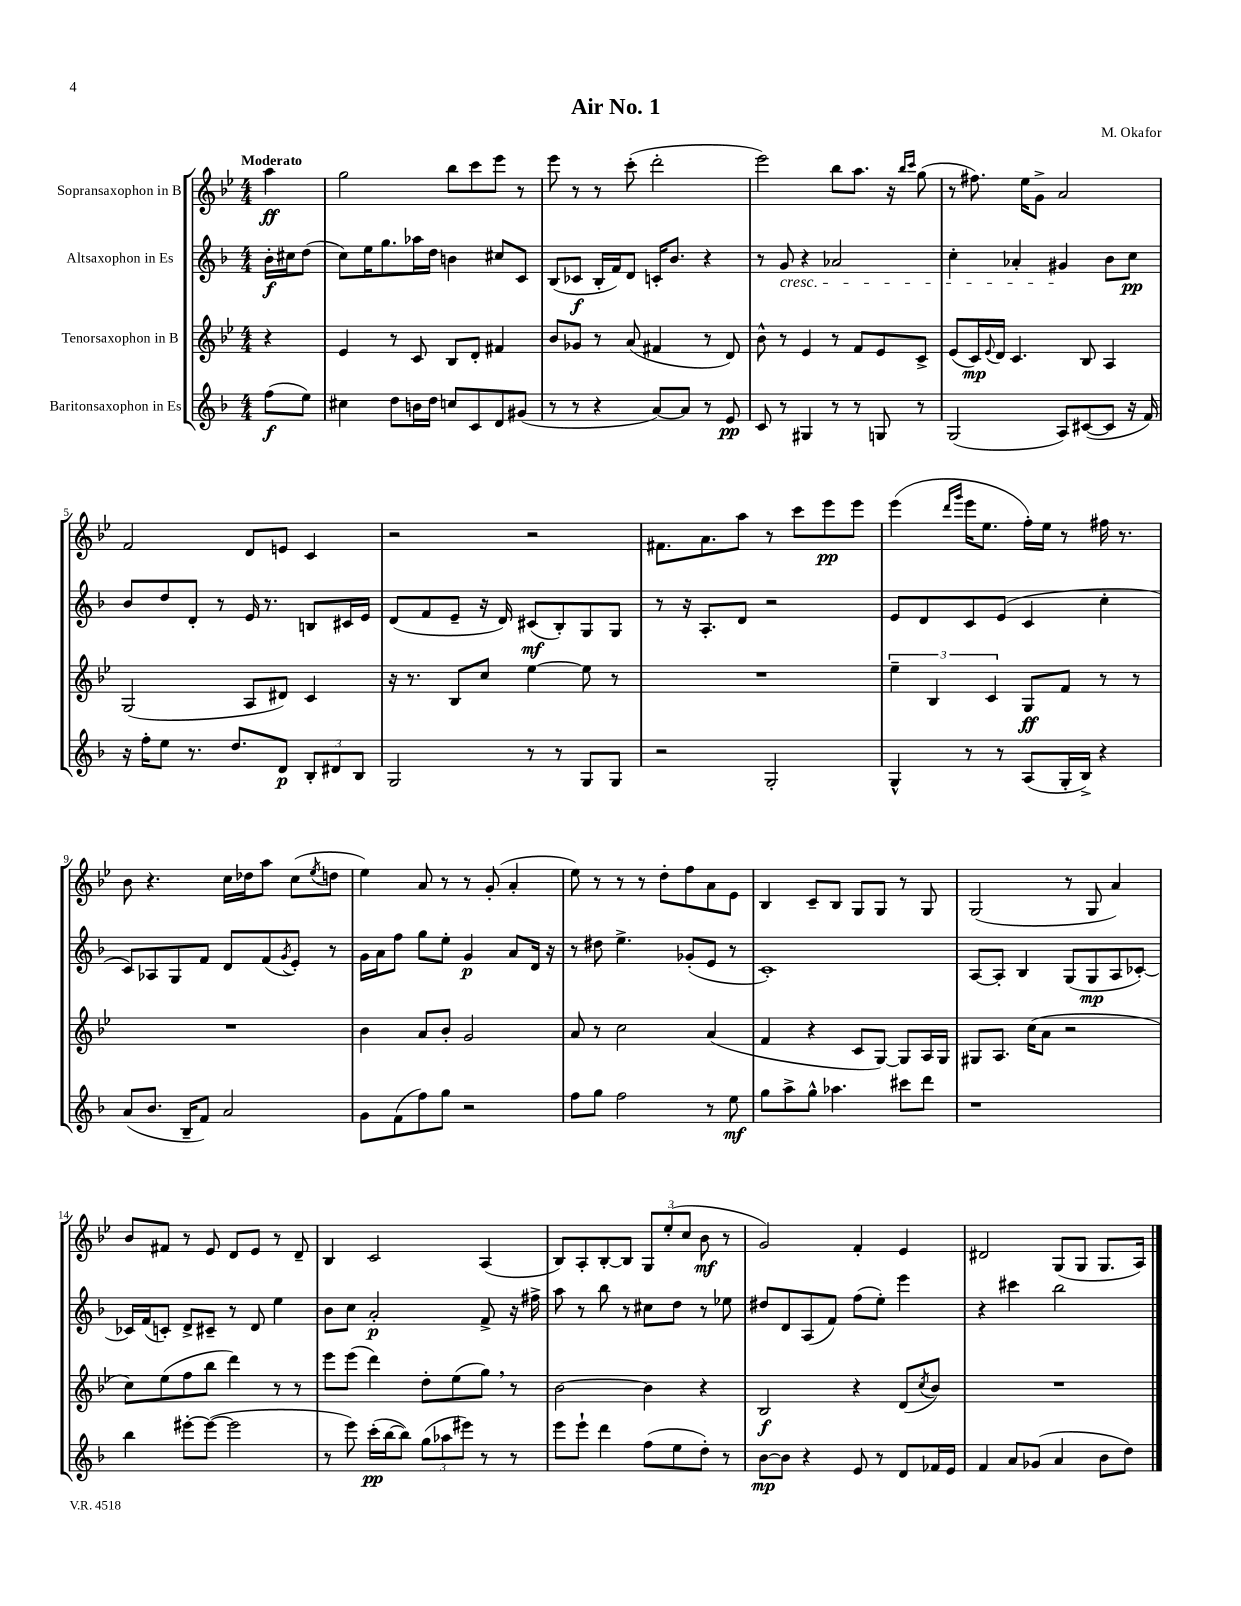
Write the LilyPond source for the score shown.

\header { title = "Air No. 1" composer = "M. Okafor" }
<<
\new StaffGroup <<
\new Staff = "s0" \with { instrumentName = "Sopransaxophon in B" } {
    \clef treble \key bes \major \numericTimeSignature \time 4/4 \partial 4 \tempo "Moderato"
    a''4\ff |
    g''2 bes''8 c'''8 ees'''8 r8 |
    ees'''8 r8 r8 c'''8-.( d'''2-. |
    ees'''2) bes''8 a''8. r16 \grace { bes''16 c'''16 } g''8( |
    r8 fis''8.) ees''16 g'8-> a'2 |
    f'2 d'8 e'8 c'4 |
    r2 r2 |
    fis'8. a'8. a''8 r8 c'''8 ees'''8\pp ees'''8 |
    ees'''4( \grace { d'''16 g'''16 } ees'''16 ees''8. f''16-.) ees''16 r8 fis''16 r8. |
    bes'8 r4. c''16 des''16 a''8 c''8( \acciaccatura { ees''8 } d''8 |
    ees''4) a'8 r8 r8 g'8-.( a'4-. |
    ees''8) r8 r8 r8 d''8-. f''8 a'8 ees'8 |
    bes4 c'8-- bes8 g8 g8 r8 g8 |
    g2( r8 g8 a'4) |
    bes'8 fis'8 r8 ees'8 d'8 ees'8 r8 d'8-- |
    bes4 c'2 a4( |
    bes8) a8-. bes8~-. bes8 \tuplet 3/2 { g8 ees''8-.( c''8 } bes'8\mf r8 |
    g'2) f'4-. ees'4 |
    dis'2 g8( g8 g8. a16) \bar "|." |
}
\new Staff = "s1" \with { instrumentName = "Altsaxophon in Es" } {
    \clef treble \key f \major \numericTimeSignature \time 4/4 \partial 4
    bes'16-.\f cis''16 d''8( |
    c''8) e''16 g''8. aes''16 d''16 b'4 cis''8 c'8 |
    bes8( ces'8\f bes16-. f'16) d'8 c'16-. bes'8. r4 |
    r8 g'8\cresc r4 aes'2 |
    c''4-. aes'4-. gis'4\! bes'8 c''8\pp |
    bes'8 d''8 d'8-. r8 e'16 r8. b8 cis'16 e'16 |
    d'8( f'8 e'8-- r16 d'16) cis'8\mf( bes8-.) g8 g8 |
    r8 r16 a8.-. d'8 r2 |
    e'8 d'8 c'8 e'8( c'4 c''4-. |
    c'8) aes8 g8 f'8 d'8 f'8( \acciaccatura { g'8 } e'8-.) r8 |
    g'16 a'16 f''8 g''8 e''8-. g'4\p a'8 d'16 r16 |
    r8 dis''8 e''4.-> ges'8-.( e'8 r8 |
    c'1-.) |
    a8~ a8-. bes4 g8( g8\mp a8 ces'8~-.) |
    ces'16 f'16( c'8-.) d'8-> cis'8-- r8 d'8 e''4 |
    bes'8 c''8 a'2-.\p f'8-> r16 fis''16-> |
    a''8 r8 bes''8 r8 cis''8 d''8 r8 ees''8 |
    dis''8 d'8 a8( f'8) f''8( e''8-.) e'''4 |
    r4 cis'''4 bes''2 \bar "|." |
}
\new Staff = "s2" \with { instrumentName = "Tenorsaxophon in B" } {
    \clef treble \key bes \major \numericTimeSignature \time 4/4 \partial 4
    r4 |
    ees'4 r8 c'8 bes8 d'8-. fis'4 |
    bes'8 ges'8 r8 a'8( fis'4 r8 d'8) |
    bes'8-^ r8 ees'4 r8 f'8 ees'8 c'8-> |
    ees'8( c'16\mp) \appoggiatura { ees'8 } d'16 c'4. bes8 a4 |
    g2( a8 dis'8) c'4 |
    r16 r8. bes8 c''8 ees''4~ ees''8 r8 |
    R1 |
    \tuplet 3/2 { ees''4-- bes4 c'4 } g8\ff f'8 r8 r8 |
    R1 |
    bes'4 a'8 bes'8-. g'2 |
    a'8 r8 c''2 a'4( |
    f'4 r4 c'8 g8~) g8 a16 g16 |
    gis8 a8. c''16( a'8 r2 |
    c''8) ees''8( f''8 bes''8 d'''4) r8 r8 |
    ees'''8 ees'''8( d'''4) d''8-. ees''8( g''8) \breathe r8 |
    bes'2~ bes'4 r4 |
    bes2\f r4 d'8( \acciaccatura { c''8 } bes'8) |
    R1 \bar "|." |
}
\new Staff = "s3" \with { instrumentName = "Baritonsaxophon in Es" } {
    \clef treble \key f \major \numericTimeSignature \time 4/4 \partial 4
    f''8\f( e''8) |
    cis''4 d''8 b'16 d''16 c''8 c'8 d'8 gis'8( |
    r8 r8 r4 a'8~) a'8 r8 e'8\pp |
    c'8 r8 gis4 r8 r8 g8 r8 |
    g2( a8) cis'8~( cis'8 r16 f'16) |
    r16 f''16-. e''8 r8. d''8. d'8\p \tuplet 3/2 { bes8-. dis'8 bes8 } |
    g2 r8 r8 g8 g8 |
    r2 g2-. |
    g4-^ r8 r8 a8( g16-. bes16->) r4 |
    a'8( bes'8. bes16-- f'8) a'2 |
    g'8 f'8( f''8) g''8 r2 |
    f''8 g''8 f''2 r8 e''8\mf |
    g''8 a''8-> g''8-^ aes''4. cis'''8 d'''8 |
    r1 |
    bes''4 eis'''8~-. eis'''8~( eis'''2 |
    r8 e'''8) c'''16-.\pp( bes''16~ bes''8) \tuplet 3/2 { g''8( aes''8 eis'''8) } r8 r8 |
    e'''8 e'''8-! d'''4 f''8( e''8 d''8-.) r8 |
    bes'8~\mp bes'8 r4 e'8 r8 d'8 fes'16 e'16 |
    f'4 a'8 ges'8( a'4 bes'8 d''8) \bar "|." |
}
>>
>>
